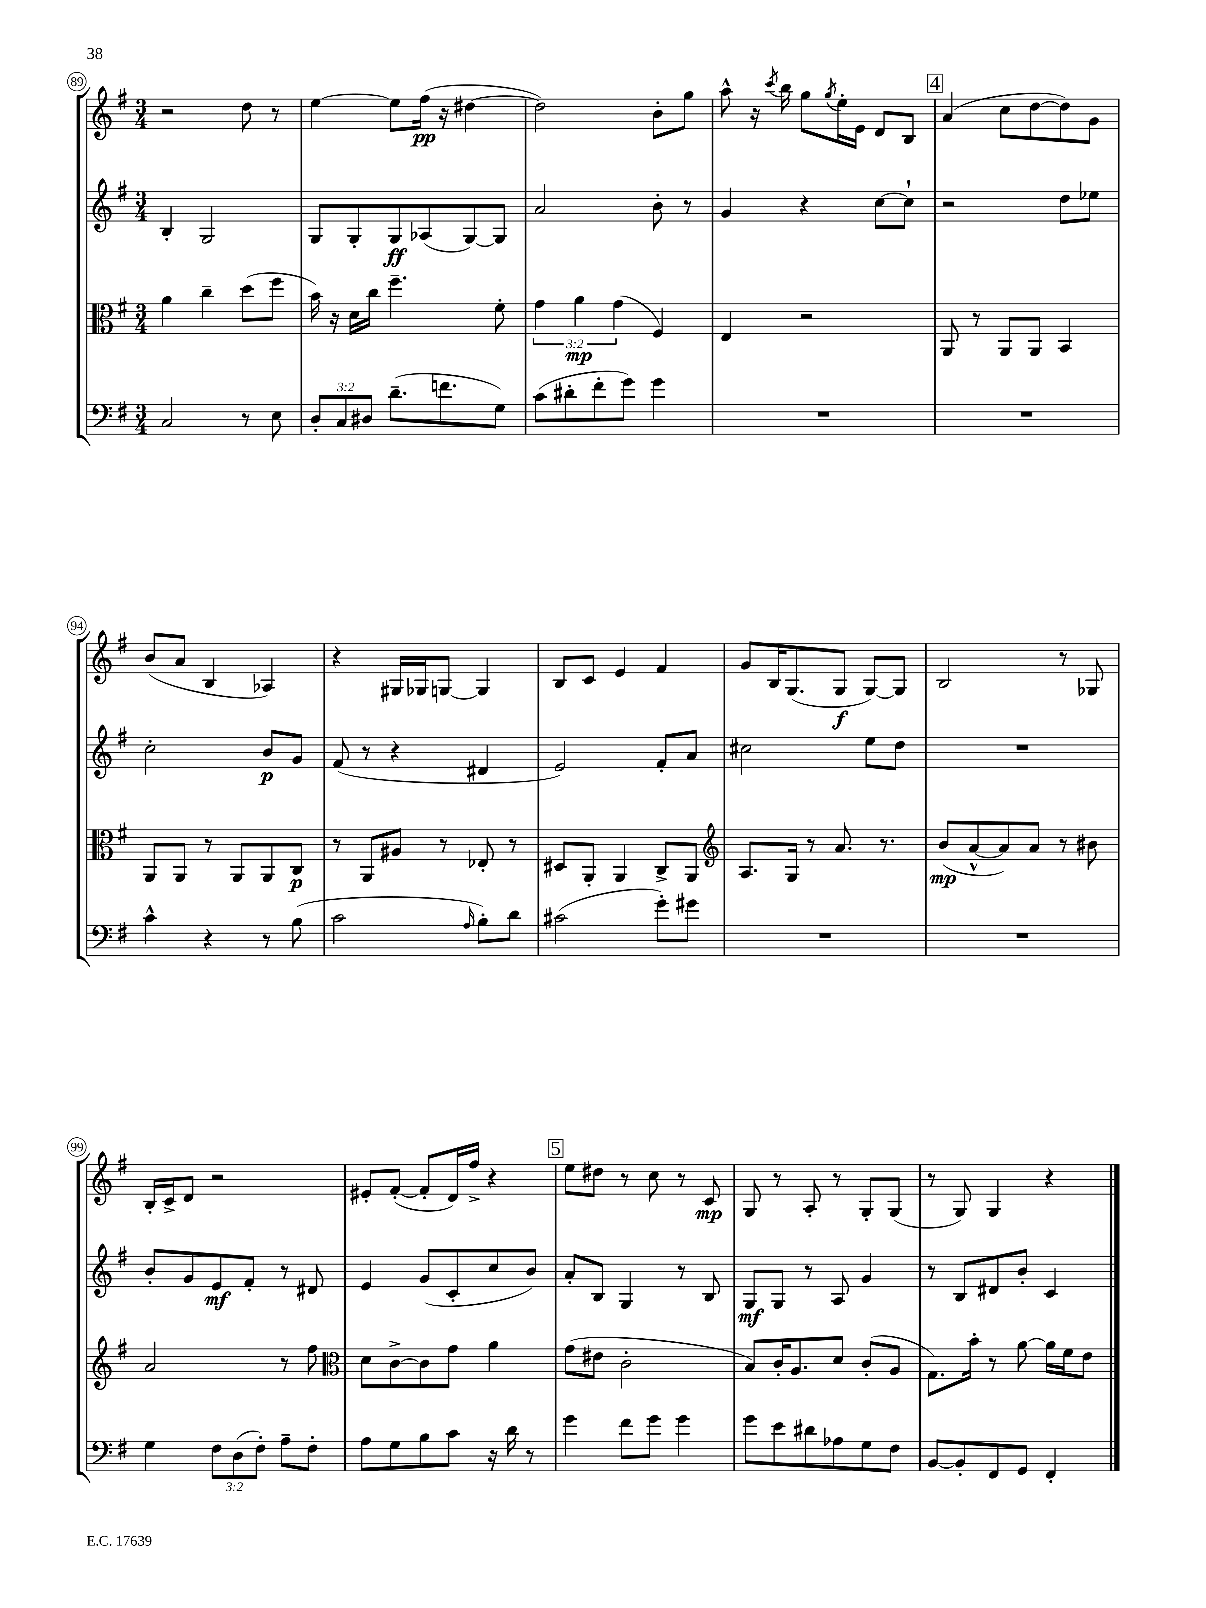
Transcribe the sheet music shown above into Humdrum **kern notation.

**kern	**kern	**kern	**kern
*staff4	*staff3	*staff2	*staff1
*clefF4	*clefC3	*clefG2	*clefG2
*k[f#]	*k[f#]	*k[f#]	*k[f#]
*M3/4	*M3/4	*M3/4	*M3/4
2C	4a	4B'	2r
.	4cc~	2G	.
8r	(8dd	.	8dd
8E	8ff#	.	8r
=	=	=	=
12D'	16b)	8G	[4ee
.	16r	.	.
12C	.	.	.
.	16d	8G'	.
12D#	.	.	.
.	16cc	.	.
(8.d~	4.ff#~	8G	8ee]
.	.	(8A-	(16ff#
8.f	.	.	16r
.	.	[8G)	[4dd#
8G)	8f#'	8G]	.
=	=	=	=
(8c	6g	2a	2dd#])
8d#'	.	.	.
.	6a	.	.
8f#'	.	.	.
.	(6g	.	.
8g)	.	.	.
4g	4F#)	8b'	8b'
.	.	8r	8gg
=	=	=	=
2.r	4E	4g	8aa^^
.	.	.	16r
.	.	.	8qccc
.	.	.	16bb
.	2r	4r	8gg
.	.	.	8qgg
.	.	.	16ee'
.	.	.	16e
.	.	[8cc	8d
.	.	8cc`]	8B
=	=	=	=
2.r	8AA	2r	(4a
.	8r	.	.
.	8AA	.	8cc
.	8AA	.	[8dd
.	4BB	8dd	8dd])
.	.	8ee-	8g
=	=	=	=
4c^^	8AA	2cc'	(8b
.	8AA	.	8a
4r	8r	.	4B
.	8AA	.	.
8r	8AA	8b	4A-)
(8B	8C	8g	.
=	=	=	=
2c	8r	(8f#	4r
.	8AA	8r	.
.	8A#	4r	16G#
.	.	.	16G-
.	8r	.	[8G
16qqA	.	.	.
8B')	8E-'	4d#	4G]
8d	8r	.	.
=	=	=	=
(2c#	8D#	2e)	8B
.	8AA'	.	8c
.	4AA	.	4e
8g')	8C^	8f#'	4f#
8g#	8AA	8a	.
=	=	=	=
*	*clefG2	*	*
2.r	8.A	2cc#	8g
.	.	.	16B
.	16G	.	(8.G
.	8r	.	.
.	8.a	.	8G
.	.	8ee	[8G)
.	8.r	.	.
.	.	8dd	8G]
=	=	=	=
2.r	(8b	2.r	2B
.	[8a^^	.	.
.	8a])	.	.
.	8a	.	.
.	8r	.	8r
.	8b#	.	8G-
=	=	=	=
4G	2a	8b'	16B'
.	.	.	16c^
.	.	8g	8d
12F#	.	8e	2r
(12D	.	.	.
.	.	8f#'	.
12F#')	.	.	.
8A~	8r	8r	.
8F#'	8ff#	8d#	.
=	=	=	=
*	*clefC3	*	*
8A	8d	4e	8e#'
8G	[8c^	.	([8f#'
8B	8c]	(8g	8f#']
8c	8g	8c'	16d)
.	.	.	16ff#^
16r	4a	8cc	4r
16d	.	.	.
8r	.	8b)	.
=	=	=	=
4g	(8g	8a'	8ee
.	8e#	8B	8dd#
8f#	2c'	4G	8r
8g	.	.	8cc
4g	.	8r	8r
.	.	8B	8c
=	=	=	=
8g	8B)	8G	8G
8e	16c'	8G	8r
.	8.A	.	.
8d#	.	8r	8A'
8A-	8d	8A	8r
8G	(8c'	4g	8G'
8F#	8A	.	(8G
=	=	=	=
[8BB	8.G)	8r	8r
8BB']	.	8B	8G)
.	16b'	.	.
8FF#	8r	8d#	4G
8GG	[8a	8b'	.
4FF#'	16a]	4c	4r
.	16f#	.	.
.	8e	.	.
==	==	==	==
*-	*-	*-	*-
